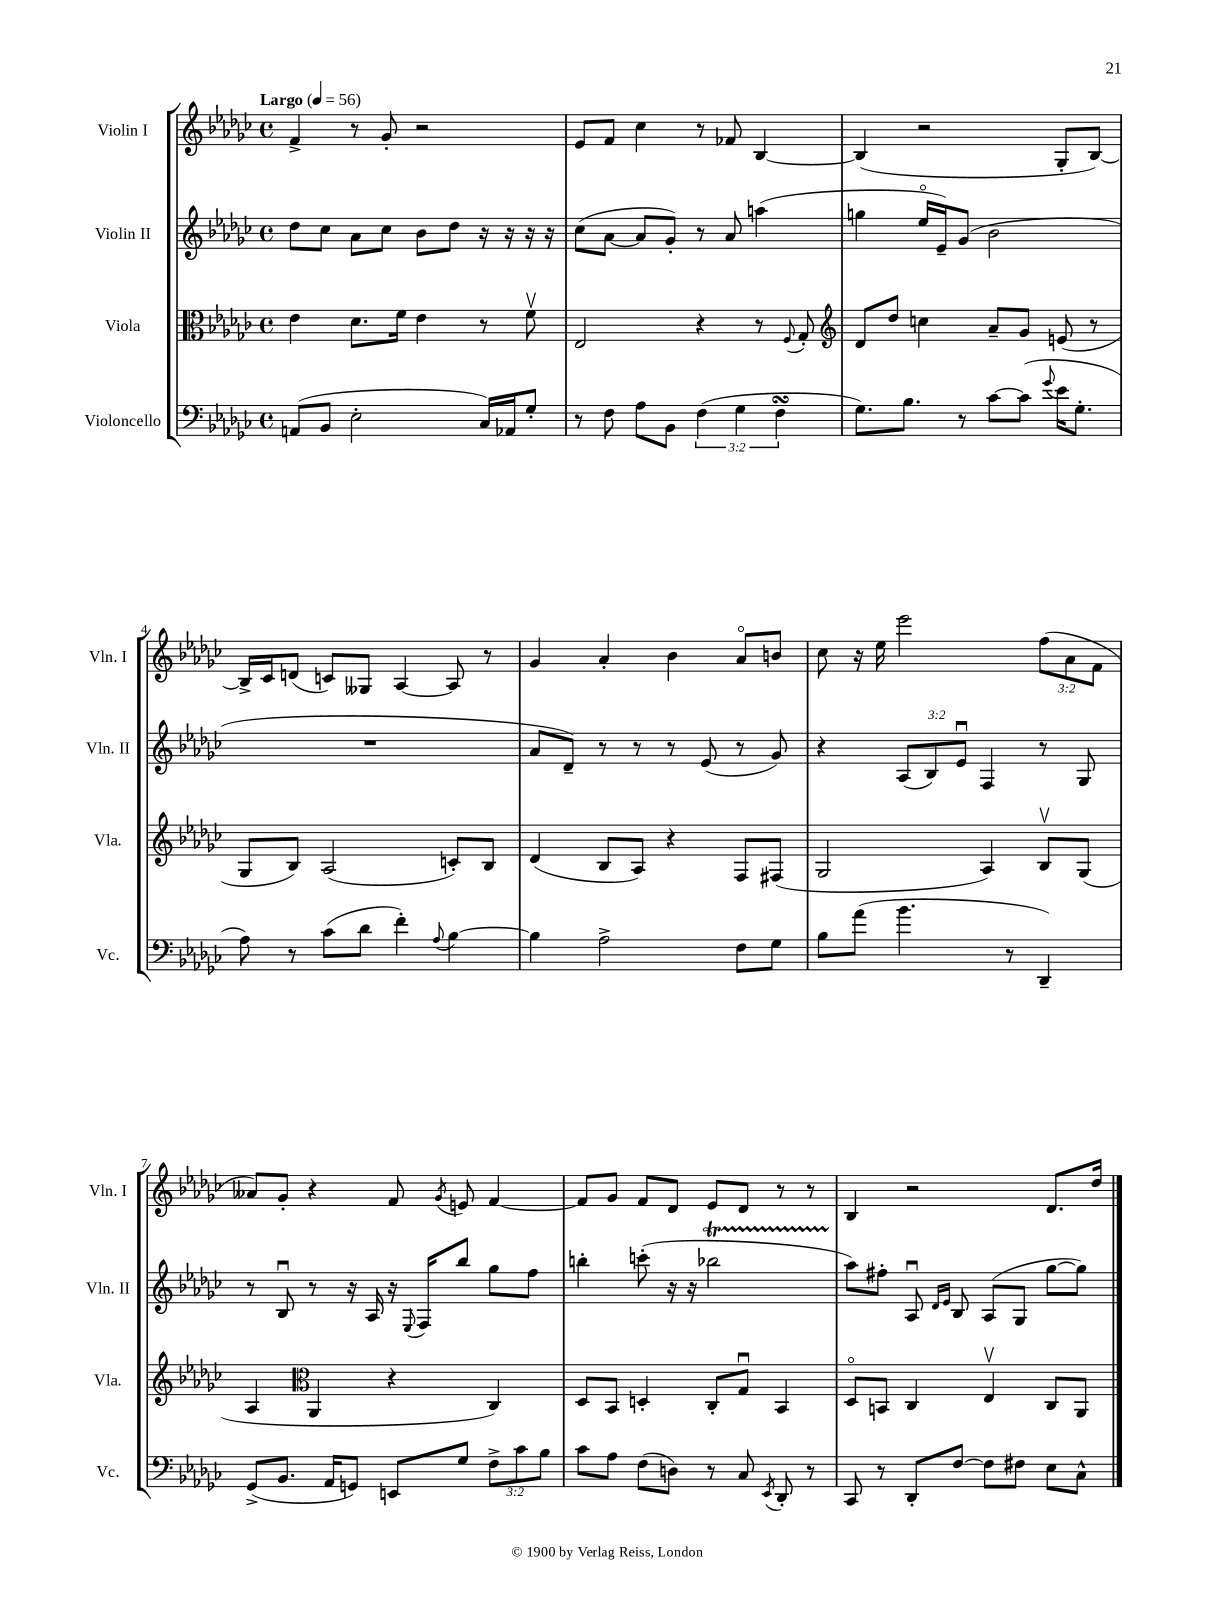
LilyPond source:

<<
\new StaffGroup <<
\new Staff = "s0" \with { instrumentName = "Violin I" shortInstrumentName = "Vln. I" } {
    \clef treble \key ges \major \defaultTimeSignature \time 4/4 \override Staff.TupletNumber.text = #tuplet-number::calc-fraction-text \tempo "Largo" 4 = 56
    \autoBeamOff f'4-> r8 ges'8-. r2 |
    ees'8[ f'8] ces''4 r8 fes'8 bes4~ |
    bes4( r2 ges8[-. bes8]~) |
    bes16[-> ces'16 d'8]( c'8[) geses8] aes4~ aes8 r8 |
    ges'4 aes'4-. bes'4 aes'8[\flageolet b'8] |
    ces''8 r16 ees''16 ees'''2 \tuplet 3/2 { f''8[( aes'8 f'8] } |
    aeses'8[) ges'8]-. r4 f'8 \acciaccatura { ges'8 } e'8 f'4~ |
    f'8[ ges'8] f'8[ des'8] ees'8[ des'8] r8 r8 |
    bes4 r2 des'8.[ des''16] \bar "|." |
}
\new Staff = "s1" \with { instrumentName = "Violin II" shortInstrumentName = "Vln. II" } {
    \clef treble \key ges \major \defaultTimeSignature \time 4/4 \override Staff.TupletNumber.text = #tuplet-number::calc-fraction-text
    \autoBeamOff des''8[ ces''8] aes'8[ ces''8] bes'8[ des''8] r16 r16 r16 r16 |
    ces''8[( aes'8]~ aes'8[ ges'8]-.) r8 aes'8 a''4( |
    g''4 ees''16[\flageolet ees'16--) ges'8]( bes'2 |
    R1 |
    aes'8[ des'8]--) r8 r8 r8 ees'8( r8 ges'8) |
    r4 \tuplet 3/2 { aes8[( bes8) ees'8]\downbow } f4 r8 ges8 |
    r8 bes8\downbow r8 r16 aes16 r16 \appoggiatura { ees8 } f16[ bes''8] ges''8[ f''8] |
    b''4-. c'''8-.( r16 r16 bes''2\startTrillSpan |
    aes''8[\stopTrillSpan) fis''8]-. aes8\downbow \grace { des'16[ ees'16] } bes8 aes8[( ges8] ges''8[~ ges''8]) \bar "|." |
}
\new Staff = "s2" \with { instrumentName = "Viola" shortInstrumentName = "Vla." } {
    \clef alto \key ges \major \defaultTimeSignature \time 4/4
    \autoBeamOff ees'4 des'8.[ f'16] ees'4 r8 f'8\upbow |
    ees2 r4 r8 \appoggiatura { f8 } ges8-. |
    \clef treble des'8[ des''8] c''4 aes'8[-- ges'8] e'8( r8 |
    ges8[ bes8]) aes2( c'8[-.) bes8] |
    des'4( bes8[ aes8]) r4 f8[ fis8]( |
    ges2 aes4) bes8[\upbow ges8]( |
    aes4 \clef alto aes,4 r4 ces4) |
    des8[ bes,8] d4-. ces8[-. ges8]\downbow bes,4 |
    des8[\flageolet b,8] ces4 ees4\upbow ces8[ aes,8] \bar "|." |
}
\new Staff = "s3" \with { instrumentName = "Violoncello" shortInstrumentName = "Vc." } {
    \clef bass \key ges \major \defaultTimeSignature \time 4/4 \override Staff.TupletNumber.text = #tuplet-number::calc-fraction-text
    \autoBeamOff a,8[( bes,8] ees2-. ces16[) aes,16 ges8]-. |
    r8 f8 aes8[ bes,8] \tuplet 3/2 { f4( ges4 f4\turn } |
    ges8.[) bes8.] r8 ces'8[~ ces'8]( \appoggiatura { ges'8 } ees'16[ ges8.]-. |
    aes8) r8 ces'8[( des'8] f'4-.) \appoggiatura { aes8 } bes4~ |
    bes4 aes2-> f8[ ges8] |
    bes8[ aes'8]( bes'4. r8 des,4--) |
    ges,8[->( bes,8.] aes,16[ g,8]) e,8[ ges8] \tuplet 3/2 { f8[-> ces'8 bes8] } |
    ces'8[ aes8] f8[( d8]) r8 ces8 \acciaccatura { ees,8 } des,8-. r8 |
    ces,8 r8 des,8[-. f8]~ f8[ fis8] ees8[ ces8]-^ \bar "|." |
}
>>
>>
